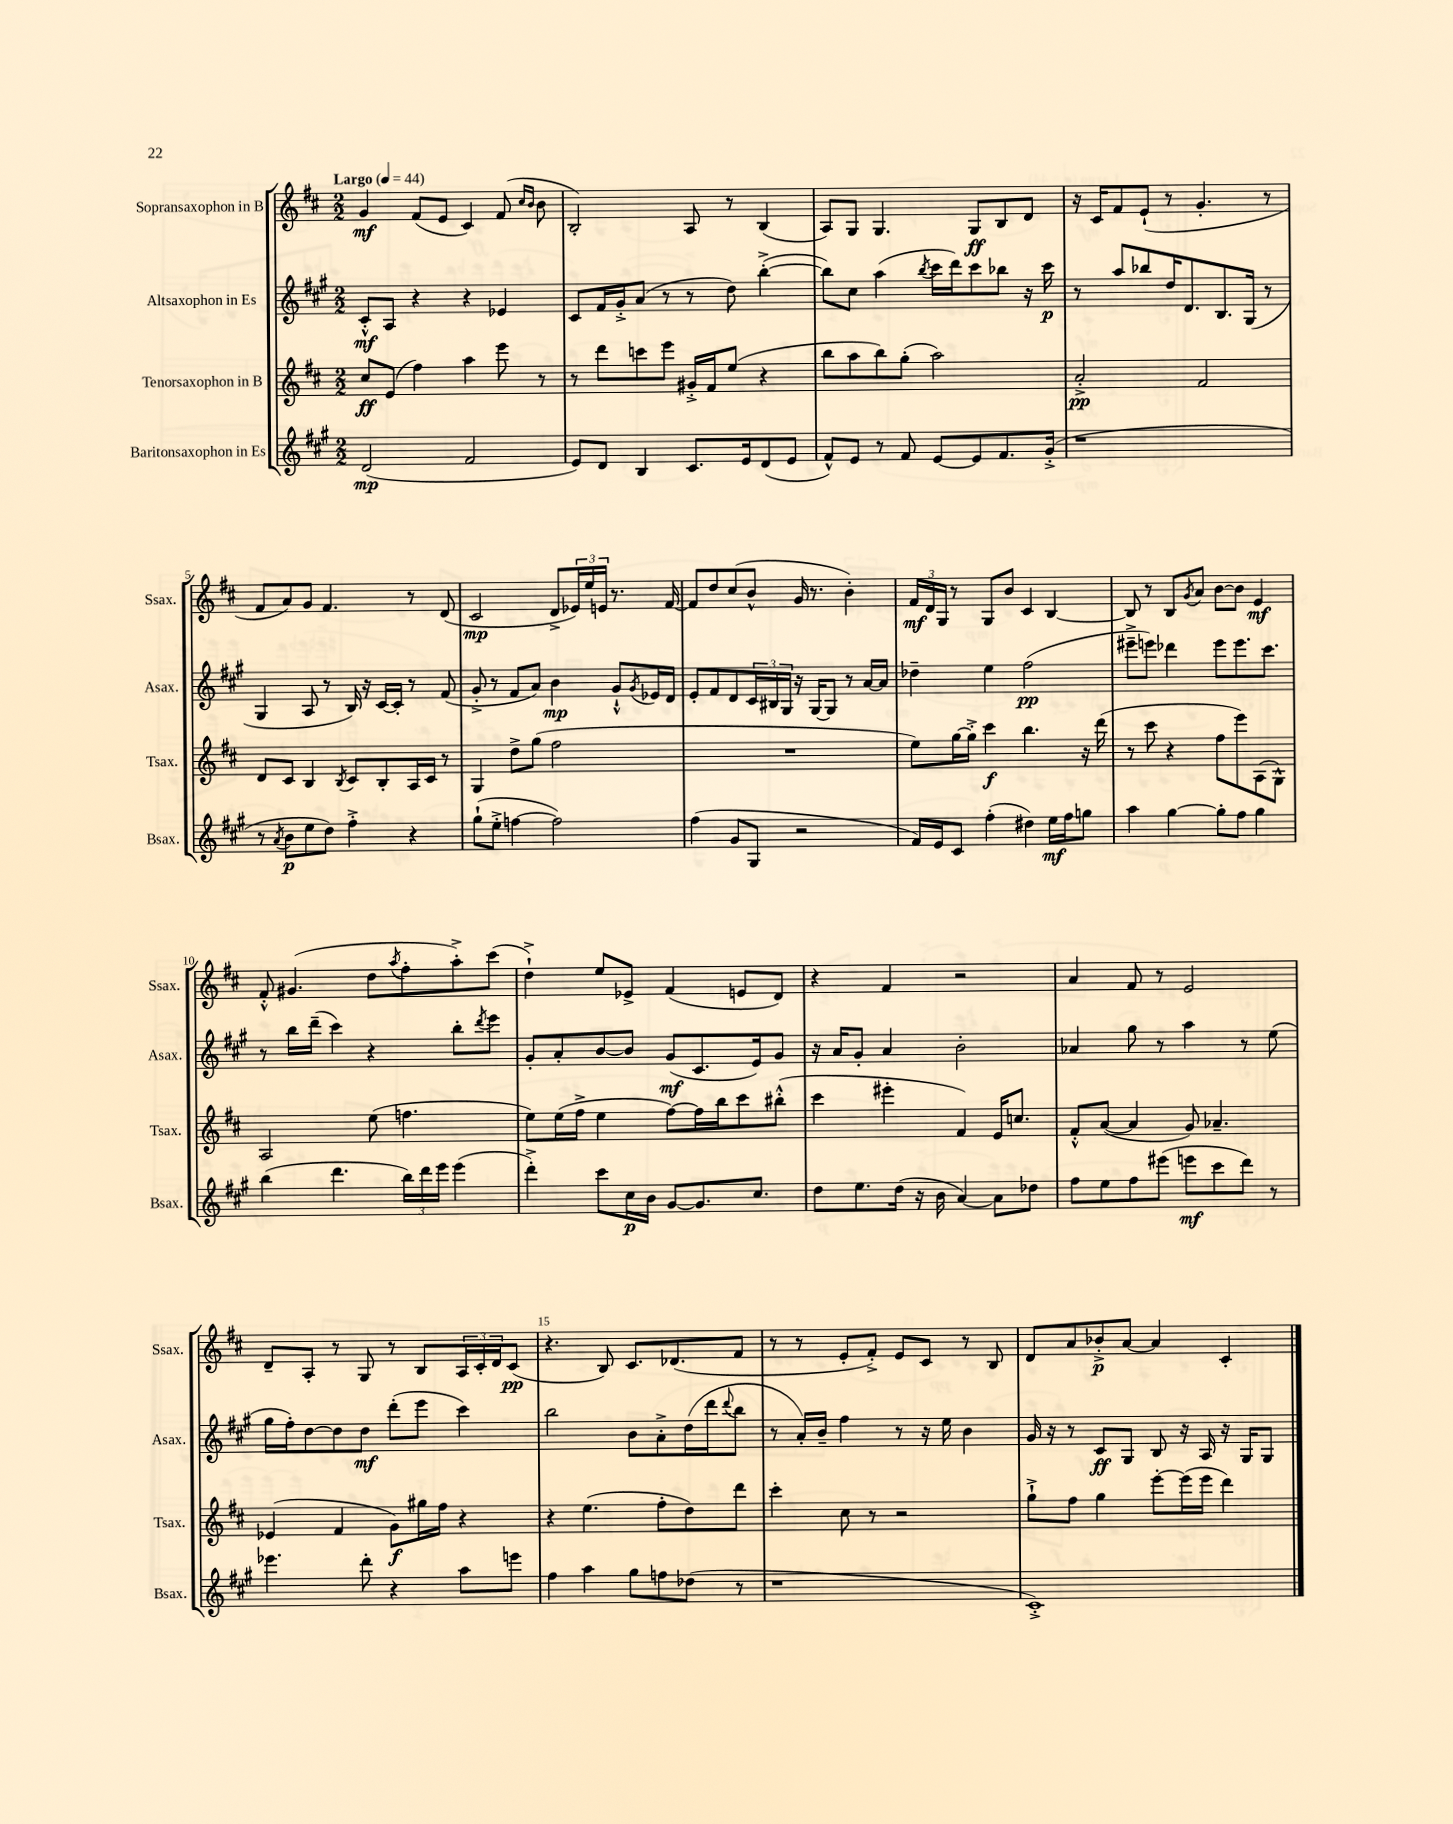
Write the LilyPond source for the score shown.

<<
\new StaffGroup <<
\new Staff = "s0" \with { instrumentName = "Sopransaxophon in B" shortInstrumentName = "Ssax." } {
    \clef treble \key d \major \numericTimeSignature \time 2/2 \tempo "Largo" 4 = 44
    g'4\mf fis'8( e'8 cis'4) fis'8( \grace { cis''16 b'16 } b'8 |
    b2-.) a8 r8 b4( |
    a8) g8 g4. g8\ff b8 d'8 |
    r16 cis'16 fis'8 e'8-!( r8 g'4.-. r8 |
    fis'8 a'8) g'8 fis'4. r8 d'8( |
    cis'2\mp d'8-> \tuplet 3/2 { ees'16) e''16 e'16 } r8. fis'16~ |
    fis'8 d''8 cis''8( b'8-^ g'16 r8. b'4-.) |
    \tuplet 3/2 { fis'16\mf d'16 g16 } r8 g8 b'8 cis'4 b4~ |
    b8 r8 b8 \acciaccatura { g'8 } a'8 b'8~ b'8 e'4\mf |
    fis'8-.-^ gis'4.( d''8 \acciaccatura { a''8 } fis''8-. a''8-.->) cis'''8( |
    d''4-!->) e''8 ees'8-> fis'4( e'8 d'8) |
    r4 fis'4 r2 |
    a'4 fis'8 r8 e'2 |
    d'8-- a8-. r8 g8 r8 b8 \tuplet 3/2 { a16 cis'16-. d'16 } cis'8\pp( |
    r4. b8) cis'8. des'8.( fis'8 |
    r8 r8 e'8-. fis'8-.->) e'8 cis'8 r8 b8 |
    d'8 a'8 bes'8-.->\p a'8~ a'4 cis'4-. \bar "|." |
}
\new Staff = "s1" \with { instrumentName = "Altsaxophon in Es" shortInstrumentName = "Asax." } {
    \clef treble \key a \major \numericTimeSignature \time 2/2
    cis'8-.-^\mf a8 r4 r4 ees'4 |
    cis'8 fis'16 gis'16-.-> a'8( r8 r8 d''8) b''4~-.->( |
    b''8) cis''8 a''4( \acciaccatura { b''8 } cis'''16 d'''16) cis'''8 bes''8 r16 cis'''16\p |
    r8 a''8 bes''8 d''16 d'8. b8. gis16( r8 |
    gis4 a8 r8 b16) r16 cis'16~ cis'16-. r8 fis'8( |
    gis'8-.-> r8 fis'8 a'8) b'4\mp gis'8-!-^ \acciaccatura { gis'8 } ees'16 d'16 |
    e'8-. fis'8 d'8 \tuplet 3/2 { cis'16 bis16 gis16 } r16 gis16~ gis8 r8 a'16~ a'16 |
    des''4-- e''4 fis''2\pp( |
    eis'''8---> e'''8) des'''4 e'''8 e'''8. cis'''8. |
    r8 b''16 d'''16--( cis'''4) r4 b''8-. \acciaccatura { d'''8 } e'''8 |
    gis'8-. a'8-. b'8~ b'8 gis'8\mf( cis'8. e'16) gis'8 |
    r16 a'16 gis'8-. a'4 b'2-. |
    aes'4 gis''8 r8 a''4 r8 e''8( |
    gis''16 fis''16-.) d''8~ d''8 d''8\mf d'''8-.( e'''8 cis'''4) |
    b''2 b'8 a'8-.-> d''16( d'''16 \appoggiatura { d'''8 } b''8 |
    r8 a'16-.) b'16-- fis''4 r8 r16 e''16 b'4 |
    gis'16 r16 r8 cis'8\ff gis8 b8 r16 a16 r16 gis16 gis8 \bar "|." |
}
\new Staff = "s2" \with { instrumentName = "Tenorsaxophon in B" shortInstrumentName = "Tsax." } {
    \clef treble \key d \major \numericTimeSignature \time 2/2
    cis''8\ff e'8( fis''4) a''4 e'''8 r8 |
    r8 d'''8 c'''8 e'''8 gis'16-.-> fis'16 e''8( r4 |
    b''8 a''8 b''8) g''8-.( a''2) |
    a'2-.->\pp fis'2 |
    d'8 cis'8 b4 \acciaccatura { b8 } cis'8 b8-. a16 cis'16 r8 |
    g4 d''8-> g''8( fis''2 |
    R1 |
    e''8) g''16~ g''16-.-> cis'''4\f b''4. r16 d'''16( |
    r8 cis'''8 r4 fis''8 e'''8) a8( g8-^) |
    a2 e''8( f''4. |
    e''8) e''16( fis''16-> e''4 fis''8~) fis''16 b''16 cis'''8 bis''8-.-^( |
    cis'''4 eis'''4-. fis'4) e'16 c''8. |
    fis'8-.-^ a'8~( a'4 g'8) aes'4.-- |
    ees'4( fis'4 g'8\f) gis''16 fis''16 r4 |
    r4 e''4.( fis''8-. d''8) d'''8 |
    cis'''4-. cis''8 r8 r2 |
    g''8-!-> fis''8 g''4 e'''8~-. e'''16( e'''16 d'''4) \bar "|." |
}
\new Staff = "s3" \with { instrumentName = "Baritonsaxophon in Es" shortInstrumentName = "Bsax." } {
    \clef treble \key a \major \numericTimeSignature \time 2/2
    d'2\mp( fis'2 |
    e'8) d'8 b4 cis'8. e'16 d'8( e'8 |
    fis'8-^) e'8 r8 fis'8 e'8~ e'8 fis'8. gis'16-.->( |
    r1 |
    r8 \acciaccatura { a'8 } b'8\p e''8 d''8) fis''4-.-> r4 |
    gis''8-!( e''8-.-> f''4~ f''2) |
    fis''4( gis'8 gis8 r2 |
    fis'16) e'16 cis'8 fis''4-.( dis''4) e''16\mf fis''16 g''8 |
    a''4 gis''4~ gis''8-. fis''8 gis''4 |
    b''4( d'''4. \tuplet 3/2 { b''16) d'''16 e'''16 } e'''4( |
    d'''4-.->) cis'''8 cis''16\p b'16 gis'8~ gis'8. cis''8. |
    d''8 e''8. d''16( r16 b'16 a'4~) a'8 des''8 |
    fis''8 e''8 fis''8 eis'''8( e'''8\mf cis'''8 d'''8) r8 |
    ees'''4. d'''8-. r4 a''8 e'''8 |
    fis''4 a''4 gis''8 f''8 des''8( r8 |
    r1 |
    cis'1-.->) \bar "|." |
}
>>
>>
\layout { \context { \Score \override BarNumber.break-visibility = ##(#f #t #t) barNumberVisibility = #(every-nth-bar-number-visible 5) } }
